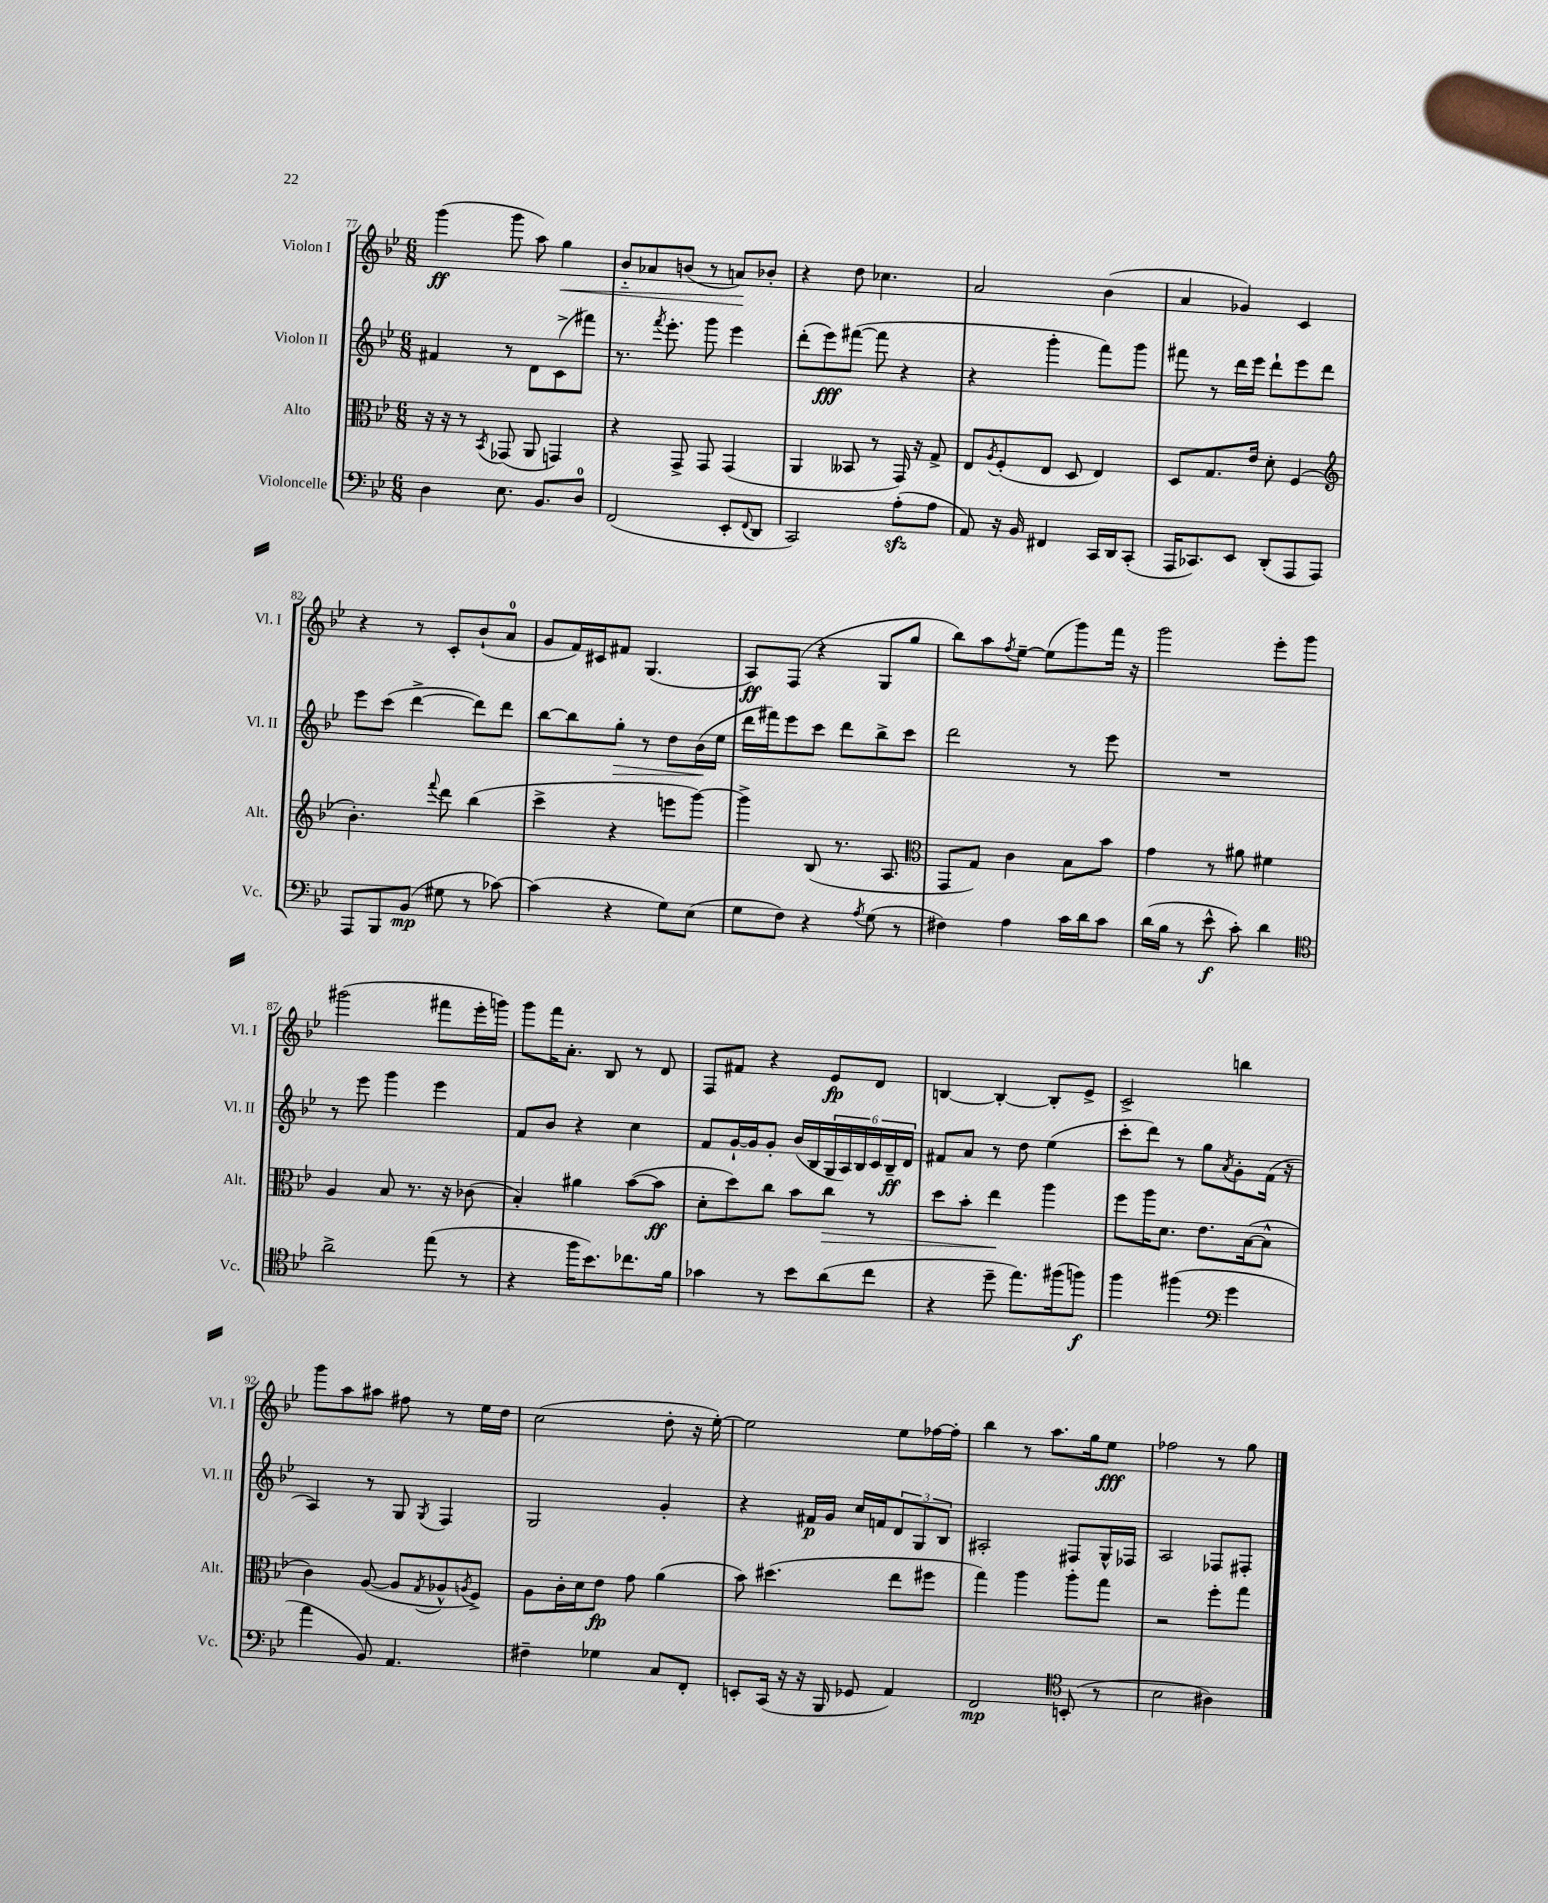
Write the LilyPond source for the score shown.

<<
\new StaffGroup <<
\new Staff = "s0" \with { instrumentName = "Violon I" shortInstrumentName = "Vl. I" } {
    \clef treble \key bes \major \numericTimeSignature \time 6/8
    g'''4\ff( g'''8 a''8) g''4\< |
    bes'8-_ aes'8 b'8( r8 a'8\!) bes'8-. |
    r4 d''8 ces''4. |
    a'2 bes'4( |
    a'4 ges'4) c'4 |
    r4 r8 c'8-. bes'8-!( a'8-0 |
    g'8 f'16) cis'16 fis'8 g4.( |
    a8\ff) f8( r4 g8 g''8 |
    bes''8) a''8 \acciaccatura { f''8 } ees''8~-- ees''8( g'''8) f'''16 r16 |
    g'''2 ees'''8-. g'''8 |
    gis'''2( fis'''8 ees'''16-. g'''16) |
    g'''8 f'''16 a'8.-. bes8 r8 d'8 |
    f8 fis'8 r4 ees'8\fp d'8 |
    b4~ b4~-. b8-. ees'8-> |
    c'2-> b''4 |
    g'''8 a''8 ais''8 fis''8 r8 ees''16 d''16 |
    c''2( d''8-. r16 ees''16~-.) |
    ees''2 ees''8 fes''16~ fes''16-. |
    bes''4 r8 a''8. g''16 ees''8\fff |
    fes''2 r8 g''8 \bar "|." |
}
\new Staff = "s1" \with { instrumentName = "Violon II" shortInstrumentName = "Vl. II" } {
    \clef treble \key bes \major \numericTimeSignature \time 6/8
    fis'4 r8 d'8 c'8->( fis'''8) |
    r8. \acciaccatura { f'''8 } ees'''8.-. g'''8 ees'''4 |
    d'''8-.( ees'''8\fff) fis'''8~( fis'''8 r4 |
    r4 g'''4-. f'''8) g'''8 |
    fis'''8 r8 d'''16 ees'''16 d'''8-! ees'''8 d'''8 |
    ees'''8 c'''8( d'''4~-> d'''8) d'''8 |
    bes''8~ bes''8 g''8-.\> r8 d''8 bes'16\!( ees''16 |
    d'''16 fis'''16) ees'''8 c'''8 d'''8 bes''8-> c'''8 |
    d'''2 r8 ees'''8 |
    R2. |
    r8 ees'''8 g'''4 ees'''4 |
    f'8 bes'8 r4 c''4 |
    f'8 g'16~-! g'16 g'8-. bes'16( bes16 \tuplet 6/4 { g16 a16) bes16 c'16 bes16--\ff d'16 } |
    fis'8 a'8 r8 d''8 ees''4( |
    c'''8-. d'''8) r8 g''8 \acciaccatura { a'8 } g'8-. f'16( r16 |
    a4) r8 g8 \acciaccatura { g8 } f4 |
    g2 g'4-. |
    r4 fis'16\p g'16 c''16 f'16 \tuplet 3/2 { d'8 g8 bes8 } |
    ais2-. fis8 g16-^ fes16 |
    a2 fes8 fis8-. \bar "|." |
}
\new Staff = "s2" \with { instrumentName = "Alto" shortInstrumentName = "Alt." } {
    \clef alto \key bes \major \numericTimeSignature \time 6/8
    r16 r16 r8 \acciaccatura { bes,8 } ges,8( a,8 g,4) |
    r4 g,8-> g,8 g,4( |
    a,4 beses,8 r8 g,16) r16 g8-> |
    ees8 \acciaccatura { a8 } f8-.( ees8 d8 ees4) |
    d8 g8. ees'16 d'8-. f4( |
    \clef treble bes'4.-.) \appoggiatura { f'''8 } d'''8 bes''4( |
    c'''4-> r4 e'''8 g'''8~) |
    g'''4-> bes8( r8. a8. |
    \clef alto g,8 g8) c'4 bes8 bes'8 |
    g'4 r8 ais'8 fis'4 |
    a4 bes8 r8. r16 ces'8( |
    bes4-.) ais'4 bes'8~( bes'8\ff |
    d'8-. d''8) c''8 bes'8 c''8\> r8 |
    d''8 bes'8-. ees''4\! a''4 |
    f''8 a''16 d'8. ees'8. bes16~( bes8-^ |
    c'4) a8~( a8 \acciaccatura { g8 } aes8-^ \acciaccatura { a8 } f8->) |
    a8 c'16-. d'16 ees'8\fp g'8 a'4( |
    bes'8) dis''4.( ees''8 fis''8 |
    g''4) a''4 a''8-. g''8 |
    r2 f''8-. g''8 \bar "|." |
}
\new Staff = "s3" \with { instrumentName = "Violoncelle" shortInstrumentName = "Vc." } {
    \clef bass \key bes \major \numericTimeSignature \time 6/8
    d4 ees8. bes,8. d8-0 |
    f,2( ees,8-. \appoggiatura { f,8 } d,8 |
    c,2) a8-.\sfz( a8 |
    a,8) r16 bes,16 fis,4 c,16 d,16 c,8-.( |
    a,,16 ces,8.) ees,8 d,8-.( a,,8 a,,8) |
    a,,8 bes,,8 bes,8\mp( gis8 r8 ces'8~) |
    ces'4( r4 g8) ees8( |
    g8 f8) r4 \acciaccatura { a8 } g8( r8 |
    fis4) a4 c'16 d'16 c'8 |
    d'16( bes16 r8 ees'8-^\f c'8-.) d'4 |
    \clef tenor a'2-> ees''8( r8 |
    r4 f''16 bes'8.) ces''8. f'16 |
    ges'4 r8 bes'8 a'8( c''8 |
    r4 d''8-- ees''8.) fis''16( f''8\f) |
    f''4 fis''4( \clef bass g'4 |
    a'4 bes,8) a,4. |
    fis4-- ges4 c8 f,8-. |
    e,8-. c,16( r16 r16 bes,,16 ges,8 a,4) |
    f,2\mp \clef tenor b,8-.( r8 |
    bes2 ais4) \bar "|." |
}
>>
>>
\layout { \context { \Score currentBarNumber = #77 } }
